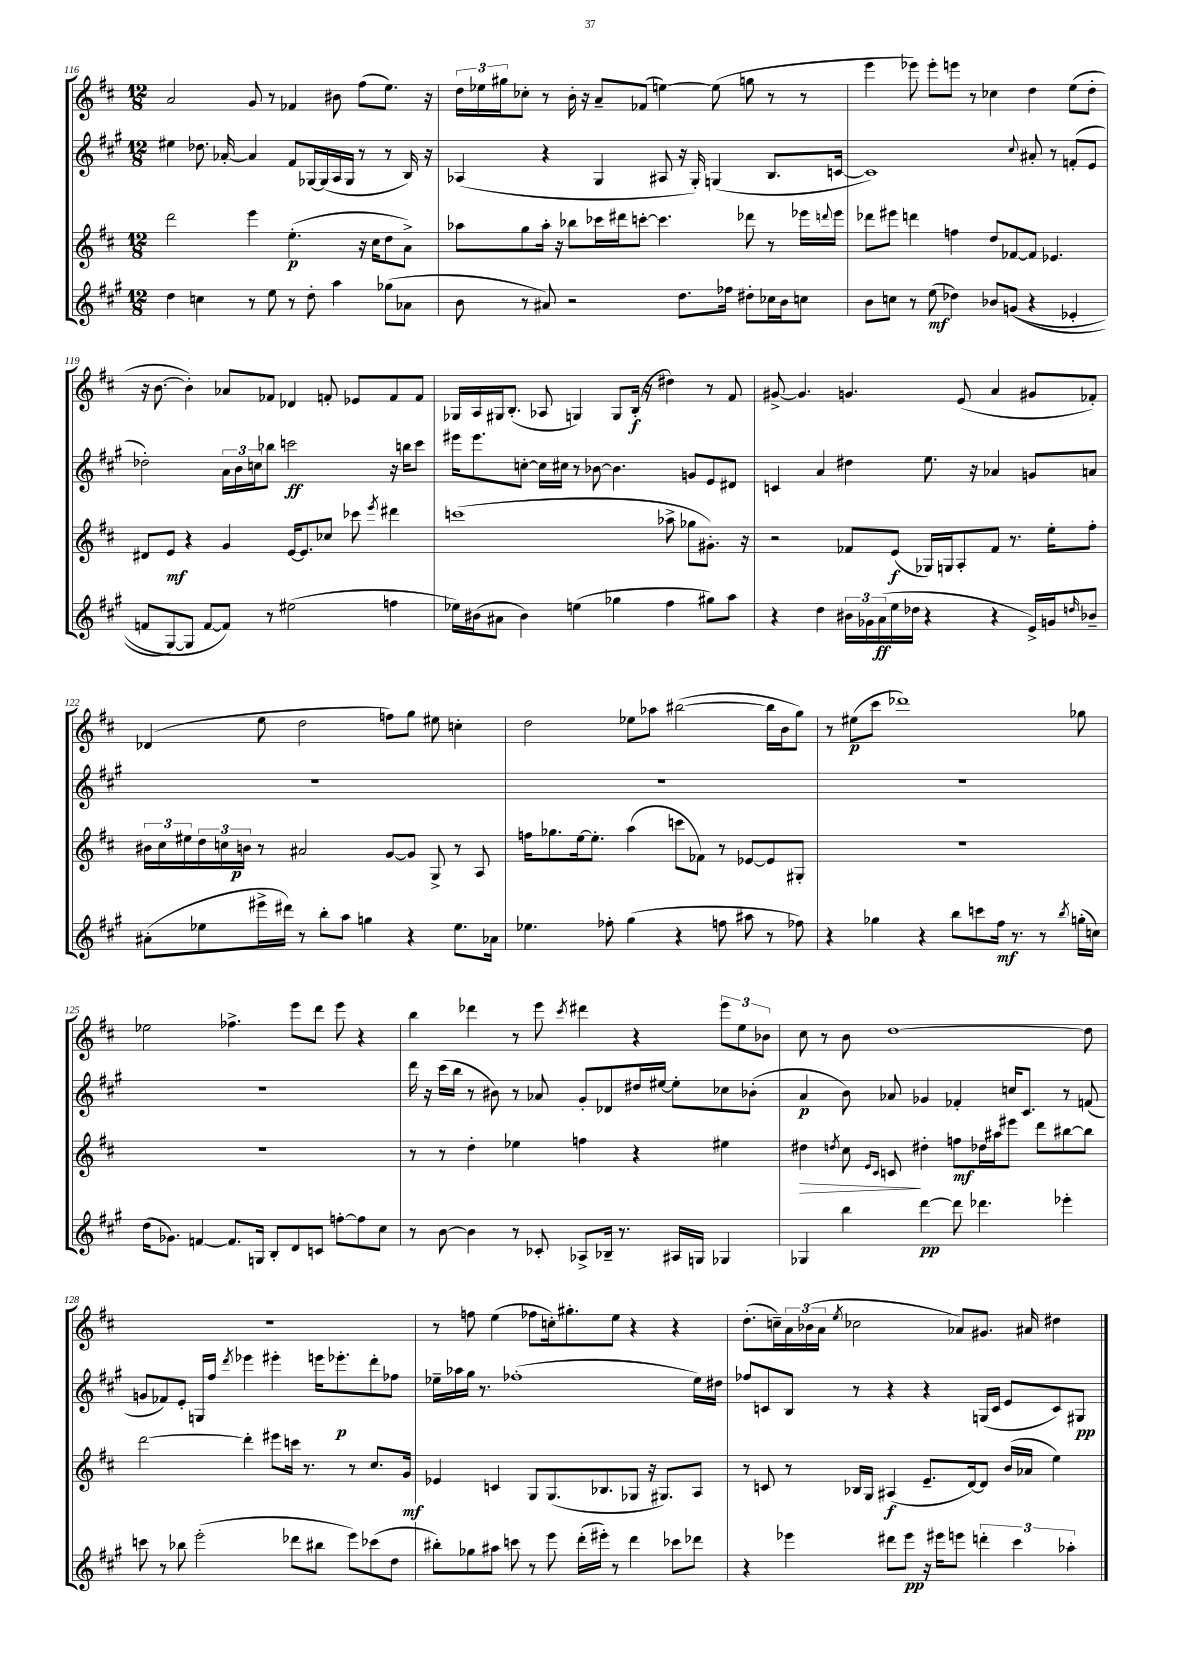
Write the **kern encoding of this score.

**kern	**dynam	**kern	**dynam	**kern	**dynam	**kern	**dynam
*part4	*part4	*part3	*part3	*part2	*part2	*part1	*part1
*staff4	*staff4	*staff3	*staff3	*staff2	*staff2	*staff1	*staff1
*clefG2	*	*clefG2	*	*clefG2	*	*clefG2	*
*k[f#c#g#]	*	*k[f#c#]	*	*k[f#c#g#]	*	*k[f#c#]	*
*M12/8	*	*M12/8	*	*M12/8	*	*M12/8	*
=116	=116	=116	=116	=116	=116	=116	=116
4dd\	.	2ddd\	.	4ee#X\	.	2a/	.
4ccn\	.	.	.	8.dd-X\	.	.	.
.	.	.	.	[16a-X'/	.	.	.
8r	.	4eee\	.	4a-/]	.	8g/	.
8ee\	.	.	.	.	.	8r	.
8r	.	(4.ee'\	p	8f#/L	.	4f-X/	.
8dd'\	.	.	.	[16G-X/L	.	.	.
.	.	.	.	(16G-/]	.	.	.
4aa\	.	.	.	16A/	.	8b#X\	.
.	.	.	.	16G-/JJ	.	.	.
.	.	16r	.	8r	.	(8ff#\L	.
.	.	16cc#\KL	.	.	.	.	.
(8gg-X\L	.	8dd\	.	8r	.	8.ee\J)	.
8a-X\J	.	8a^\J)	.	16B/)	.	.	.
.	.	.	.	16r	.	16r	.
=117	=117	=117	=117	=117	=117	=117	=117
8b\	.	8aa-X\L	.	(4A-X/	.	24dd\LL	.
.	.	.	.	.	.	24ee-X\	.
.	.	.	.	.	.	24gg#X\J	.
8r	.	8gg\	.	.	.	8cc-X'\J	.
8a#X/)	.	16aa-'\Jk	.	4r	.	8r	.
.	.	16r	.	.	.	.	.
2r	.	8bb-X\L	.	.	.	16b'\	.
.	.	.	.	.	.	16r	.
.	.	16ccc-X\L	.	4G#/	.	8a~/L	.
.	.	16ddd#X\J	.	.	.	.	.
.	.	[8cccn'\J	.	.	.	(8f-X/J	.
.	.	4.ccc\]	.	8A#X/	.	[4een\)	.
8.dd\L	.	.	.	16r	.	.	.
.	.	.	.	16G#'/)	.	.	.
.	.	.	.	(4Gn/	.	(8ee\]	.
16ff-X\Jk	.	.	.	.	.	.	.
8dd#X'\L	.	8ddd-X\	.	.	.	8ggn\	.
16cc-X\L	.	8r	.	8.B/L	.	8r	.
16b\J	.	.	.	.	.	.	.
8ccn\J	.	16eee-X\LL	.	.	.	8r	.
.	.	8qqdddn/	.	.	.	.	.
.	.	16eee-\JJ	.	[16cn/Jk	.	.	.
=118	=118	=118	=118	=118	=118	=118	=118
8b\L	.	8ddd-X\L	.	1c])	.	4eee\	.
8ccn\J	.	8eee#X\J	.	.	.	.	.
8r	.	4dddn\	.	.	.	8eee-X\)	.
(8ee\	mf	.	.	.	.	8eee-'\L	.
4dd-X\)	.	4ffn\	.	.	.	8eeen\J	.
.	.	.	.	.	.	8r	.
8b-X/L	.	8dd/L	.	.	.	4cc-X\	.
((8gn/J	.	[8f-X/	.	.	.	.	.
.	.	.	.	8qqcc#/	.	.	.
4r	.	8f-/J]	.	8a#X'/	.	4dd\	.
.	.	4.e-X/	.	8r	.	.	.
4e-X'/	.	.	.	(8fn'/L	.	(8ee\L	.
.	.	.	.	8e/J	.	8dd'\J	.
!!LO:LB:g=z
=119	=119	=119	=119	=119	=119	=119	=119
8fn/L	.	8d#X/L	.	2dd-X'\)	.	16r	.
.	.	.	.	.	.	[8.b\	.
[8G#/)	.	8e/J	mf	.	.	.	.
8G#/J]	.	4r	.	.	.	4b'\])	.
[8f/L	.	.	.	.	.	.	.
8f/J])	.	4g/	.	24a\LL	.	8a-X/L	.
.	.	.	.	24b\	.	.	.
.	.	.	.	24ccn\J	.	.	.
8r	.	.	.	8bb-X\J	.	8f-X/J	.
(2ee#X\	.	[16e/KL	.	2cccn\	ff	4d-X/	.
.	.	8.e/]	.	.	.	.	.
.	.	8cc-X/J	.	.	.	8fn'/	.
.	.	8ccc-X\	.	.	.	8e-X/L	.
.	.	8qeee/	.	.	.	.	.
4ffn\	.	4ddd#X\	.	16r	.	8f/	.
.	.	.	.	16bbn\KL	.	.	.
.	.	.	.	8ccc\J	.	8f/J	.
=120	=120	=120	=120	=120	=120	=120	=120
16ee-X\LL)	.	(1cccn	.	16eee#X\KL	.	16G-X/LL	.
(16b#X\J	.	.	.	8.eee#\	.	16A/	.
8a#X\J	.	.	.	.	.	16G#X/J	.
.	.	.	.	.	.	(8.B'/J	.
4b#\)	.	.	.	[8ccn'\J	.	.	.
.	.	.	.	16cc\LL]	.	8A-X/	.
.	.	.	.	16cc#X\JJ	.	.	.
(4een\	.	.	.	8r	.	4Gn/)	.
.	.	.	.	[8b-X\	.	.	.
4gg-X\	.	.	.	4.b-\]	.	8G/L	.
.	.	.	.	.	.	(16B'/Jk	f
.	.	.	.	.	.	16r	.
4ff#\	.	8aa-X^\	.	.	.	4dd#X\)	.
.	.	8gg-X\L	.	8gn/L	.	.	.
8gg#X\L)	.	8.g#X'\J)	.	8e/	.	8r	.
8aa\J	.	.	.	8d#X/J	.	8f#/	.
.	.	16r	.	.	.	.	.
=121	=121	=121	=121	=121	=121	=121	=121
4r	.	2r	.	4cn/	.	[8g#X^/	.
.	.	.	.	.	.	4.g#/]	.
4dd\	.	.	.	4a/	.	.	.
24b#X\LL	.	8f-X/L	.	4dd#X\	.	4.gn/	.
24g-X\	.	.	.	.	.	.	.
(24a\	ff	.	.	.	.	.	.
16ee\	.	(8e/J	f	.	.	.	.
16dd-X\JJ	.	.	.	.	.	.	.
4r	.	16G-X/LL)	.	8.ee\	.	.	.
.	.	16Gn/J	.	.	.	.	.
.	.	8A'/	.	.	.	(8e/	.
.	.	.	.	16r	.	.	.
4r	.	8f-/J	.	4a-X/	.	4a/	.
.	.	8.r	.	.	.	.	.
16e^/LL)	.	.	.	8gn/L	.	8g#X/L	.
16gn/J	.	16ee'\KL	.	.	.	.	.
16qqddn/	.	.	.	.	.	.	.
8b-X~/J	.	8ff#'\J	.	8an/J	.	8f-X'/J)	.
!!LO:LB:g=z
=122	=122	=122	=122	=122	=122	=122	=122
(8a#X'\L	.	24b#X\LL	.	1.r	.	(4d-X/	.
.	.	24cc#\	.	.	.	.	.
.	.	24ee#X\	.	.	.	.	.
8ee-X\	.	24dd\	.	.	.	.	.
.	.	24ccn\	.	.	.	.	.
.	.	24bn\JJ	p	.	.	.	.
16eee#X^\L	.	8r	.	.	.	8ee\	.
16ddd#X\JJ)	.	.	.	.	.	.	.
8r	.	2a#X/	.	.	.	2dd\	.
8bb'\L	.	.	.	.	.	.	.
8aa\J	.	.	.	.	.	.	.
4ggn\	.	.	.	.	.	.	.
.	.	[8g/L	.	.	.	8ffn\L)	.
4r	.	8g/J]	.	.	.	8gg\J	.
.	.	8G^/	.	.	.	8ee#X\	.
8.ee-\L	.	8r	.	.	.	4ccn'\	.
.	.	8A/	.	.	.	.	.
16a-X\Jk	.	.	.	.	.	.	.
=123	=123	=123	=123	=123	=123	=123	=123
4.ee-X\	.	16ffn\KL	.	1.r	.	2dd\	.
.	.	8.gg-X\	.	.	.	.	.
.	.	[16ee\k	.	.	.	.	.
.	.	8.ee'\J]	.	.	.	.	.
8ff-X'\	.	.	.	.	.	.	.
(4gg#\	.	(4aa\	.	.	.	8ee-X\L	.
.	.	.	.	.	.	8aa-X\J	.
4r	.	8cccn\L	.	.	.	([2bb#X\	.
.	.	8f-X\J)	.	.	.	.	.
8ffn\	.	8r	.	.	.	.	.
8aa#X\	.	[8e-X/L	.	.	.	.	.
8r	.	8e-/]	.	.	.	16bb#\LL]	.
.	.	.	.	.	.	16b\J	.
8ff-X\)	.	8G#X'/J	.	.	.	8gg\J)	.
=124	=124	=124	=124	=124	=124	=124	=124
4r	.	1.r	.	1.r	.	8r	.
.	.	.	.	.	.	(8ee#X\L	p
4gg-X\	.	.	.	.	.	8ccc#\J	.
.	.	.	.	.	.	1ddd-X)	.
4r	.	.	.	.	.	.	.
8bb\L	.	.	.	.	.	.	.
8cccn\	.	.	.	.	.	.	.
16ff#\Jk	mf	.	.	.	.	.	.
8.r	.	.	.	.	.	.	.
8r	.	.	.	.	.	.	.
8qbb/	.	.	.	.	.	.	.
(16ggn'\LL	.	.	.	.	.	8gg-X\	.
16ccn\JJ)	.	.	.	.	.	.	.
!!LO:LB:g=z
=125	=125	=125	=125	=125	=125	=125	=125
(16dd\KL	.	1.r	.	1.r	.	2ee-X\	.
8.g-X\J)	.	.	.	.	.	.	.
[4fn/	.	.	.	.	.	.	.
8.f/L]	.	.	.	.	.	4.ff-X^\	.
16Gn/Jk	.	.	.	.	.	.	.
8B'/L	.	.	.	.	.	.	.
8d/	.	.	.	.	.	8eee\L	.
8cn/J	.	.	.	.	.	8ddd\J	.
[8ffn'\L	.	.	.	.	.	8eee\	.
8ff\]	.	.	.	.	.	4r	.
8cc#\J	.	.	.	.	.	.	.
=126	=126	=126	=126	=126	=126	=126	=126
8r	.	8r	.	16ddd\	.	4bb\	.
.	.	.	.	16r	.	.	.
[8b\	.	8r	.	(16ccc#\LL	.	.	.
.	.	.	.	16bb\JJ	.	.	.
4b\]	.	4dd'\	.	8r	.	4ddd-X\	.
.	.	.	.	8b#X\)	.	.	.
8r	.	4ee-X\	.	8r	.	8r	.
8c-X'/	.	.	.	8a-X/	.	8eee\	.
.	.	.	.	.	.	8qccc#/	.
8A-X^/L	.	4ffn\	.	8g#'/L	.	4ddd#X\	.
16B-X~/Jk	.	.	.	8d-X/	.	.	.
8.r	.	.	.	.	.	.	.
.	.	4r	.	16dd#X/L	.	4r	.
.	.	.	.	[16ee#X/JJ	.	.	.
16A#X/LL	.	.	.	8ee#'\L]	.	.	.
16Gn/JJ	.	.	.	.	.	.	.
4G-X/	.	4ee#X\	.	8cc-X\	.	12eee\L	.
.	.	.	.	.	.	12ee\	.
.	.	.	.	(8b-X'\J	.	.	.
.	.	.	.	.	.	12b-X\J	.
=127	=127	=127	=127	=127	=127	=127	=127
!	!	!	!LO:HP:b	!	!	!	!
4G-X/	.	4dd#X\	>	4a/	p	8cc#\	.
.	.	.	.	.	.	8r	.
.	.	8qddn/	.	.	.	.	.
4bb\	.	8cc#\	.	8b\)	.	8b\	.
.	.	16qqe/LL	.	.	.	.	.
.	.	16qqc#/JJ	.	.	.	.	.
.	.	8cn/	.	8a-X/	.	[1dd	.
[4ddd\	pp	4dd#X'\	]	4g-X/	.	.	.
8ddd\]	.	8ffn\L	mf	4f-X'/	.	.	.
4.ddd-X\	.	16dd-X\L	.	.	.	.	.
.	.	16aa#X\J	.	.	.	.	.
.	.	8eee#X\J	.	16ccn/KL	.	.	.
.	.	.	.	8.c#/J	.	.	.
.	.	8ddd\L	.	.	.	.	.
4eee-X'\	.	[8bb#X\	.	8r	.	.	.
.	.	8bb#\J]	.	(8fn/	.	8dd\]	.
!!LO:LB:g=z
=128	=128	=128	=128	=128	=128	=128	=128
8cccn\	.	[2ddd\	.	8gn/L	.	1.r	.
8r	.	.	.	8f-X/)	.	.	.
8bb-X\	.	.	.	8e'/J	.	.	.
(2eee'\	.	.	.	16Gn/LL	.	.	.
.	.	.	.	16ff#/JJ	.	.	.
.	.	.	.	8qddd/	.	.	.
.	.	4ddd'\]	.	4eee-X\	.	.	.
.	.	8eee#X\L	.	4eee#X'\	.	.	.
8ddd-X\L	.	16cccn\Jk	.	.	.	.	.
.	.	8.r	.	.	.	.	.
8bb#X\J	.	.	.	16eeen\KL	.	.	.
.	.	.	.	8.eee-X'\	p	.	.
8eee\L)	.	8r	.	.	.	.	.
(8ccc-X\	.	8.cc#/L	.	8ddd'\	.	.	.
8dd\J	.	.	.	8ff-X\J	.	.	.
.	.	16g/Jk	mf	.	.	.	.
=129	=129	=129	=129	=129	=129	=129	=129
8bb#X'\L)	.	4e-X/	.	16ee-X~\LL	.	8r	.
.	.	.	.	16aa-X\	.	.	.
8gg-X\	.	.	.	16gg#\JJ	.	8ffn\	.
.	.	.	.	8.r	.	.	.
8aa#X\J	.	4cn/	.	.	.	(4ee\	.
8cccn\	.	.	.	(1ff-X'	.	.	.
8r	.	8G/L	.	.	.	8ff-X\L	.
8eee\	.	(8.G/	.	.	.	16ccn'\k)	.
.	.	.	.	.	.	8.gg#X'\	.
(16ddd'\LL	.	.	.	.	.	.	.
16eee#X'\JJ)	.	8.B-X/	.	.	.	.	.
8r	.	.	.	.	.	8ee\J	.
4ddd\	.	8G-X/J	.	.	.	4r	.
.	.	16r	.	.	.	.	.
.	.	8.G#X/L)	.	.	.	.	.
8ccc-X\L	.	.	.	.	.	4r	.
8ddd-X\J	.	8A/J	.	16ee-\LL)	.	.	.
.	.	.	.	16dd#X\JJ	.	.	.
=130	=130	=130	=130	=130	=130	=130	=130
4r	.	8r	.	8ff-X/L	.	(8.dd'\L	.
.	.	8cn/	.	8cn/	.	.	.
.	.	.	.	.	.	16ccn~\L)	.
4eee-X\	.	8r	.	8B/J	.	24a\	.
.	.	.	.	.	.	(24b-X\	.
.	.	.	.	.	.	24a\JJ	.
.	.	.	.	.	.	8qee/	.
.	.	16B-X/LL	.	8r	.	2cc-X\	.
.	.	16G/JJ	.	.	.	.	.
8ddd#X\L	.	(4A#X/	f	4r	.	.	.
8eee-\J	pp	.	.	.	.	.	.
16r	.	8.e~/L	.	4r	.	.	.
16eee#X\KL	.	.	.	.	.	.	.
8eeen\J	.	.	.	.	.	8a-X/L)	.
.	.	[16d/k)	.	.	.	.	.
6dddn'\	.	8d/J]	.	(16Gn/LL	.	8.g#X/J	.
.	.	.	.	16c/JJ	.	.	.
.	.	(16b/LL	.	8e/L	.	.	.
6ccc#\	.	.	.	.	.	.	.
.	.	16a-X/JJ	.	.	.	16a#X/	.
.	.	4ee\)	.	8c/)	.	4dd#X\	.
6aa-X'\	.	.	.	.	.	.	.
.	.	.	.	8G#X/J	pp	.	.
==	==	==	==	==	==	==	==
*-	*-	*-	*-	*-	*-	*-	*-
